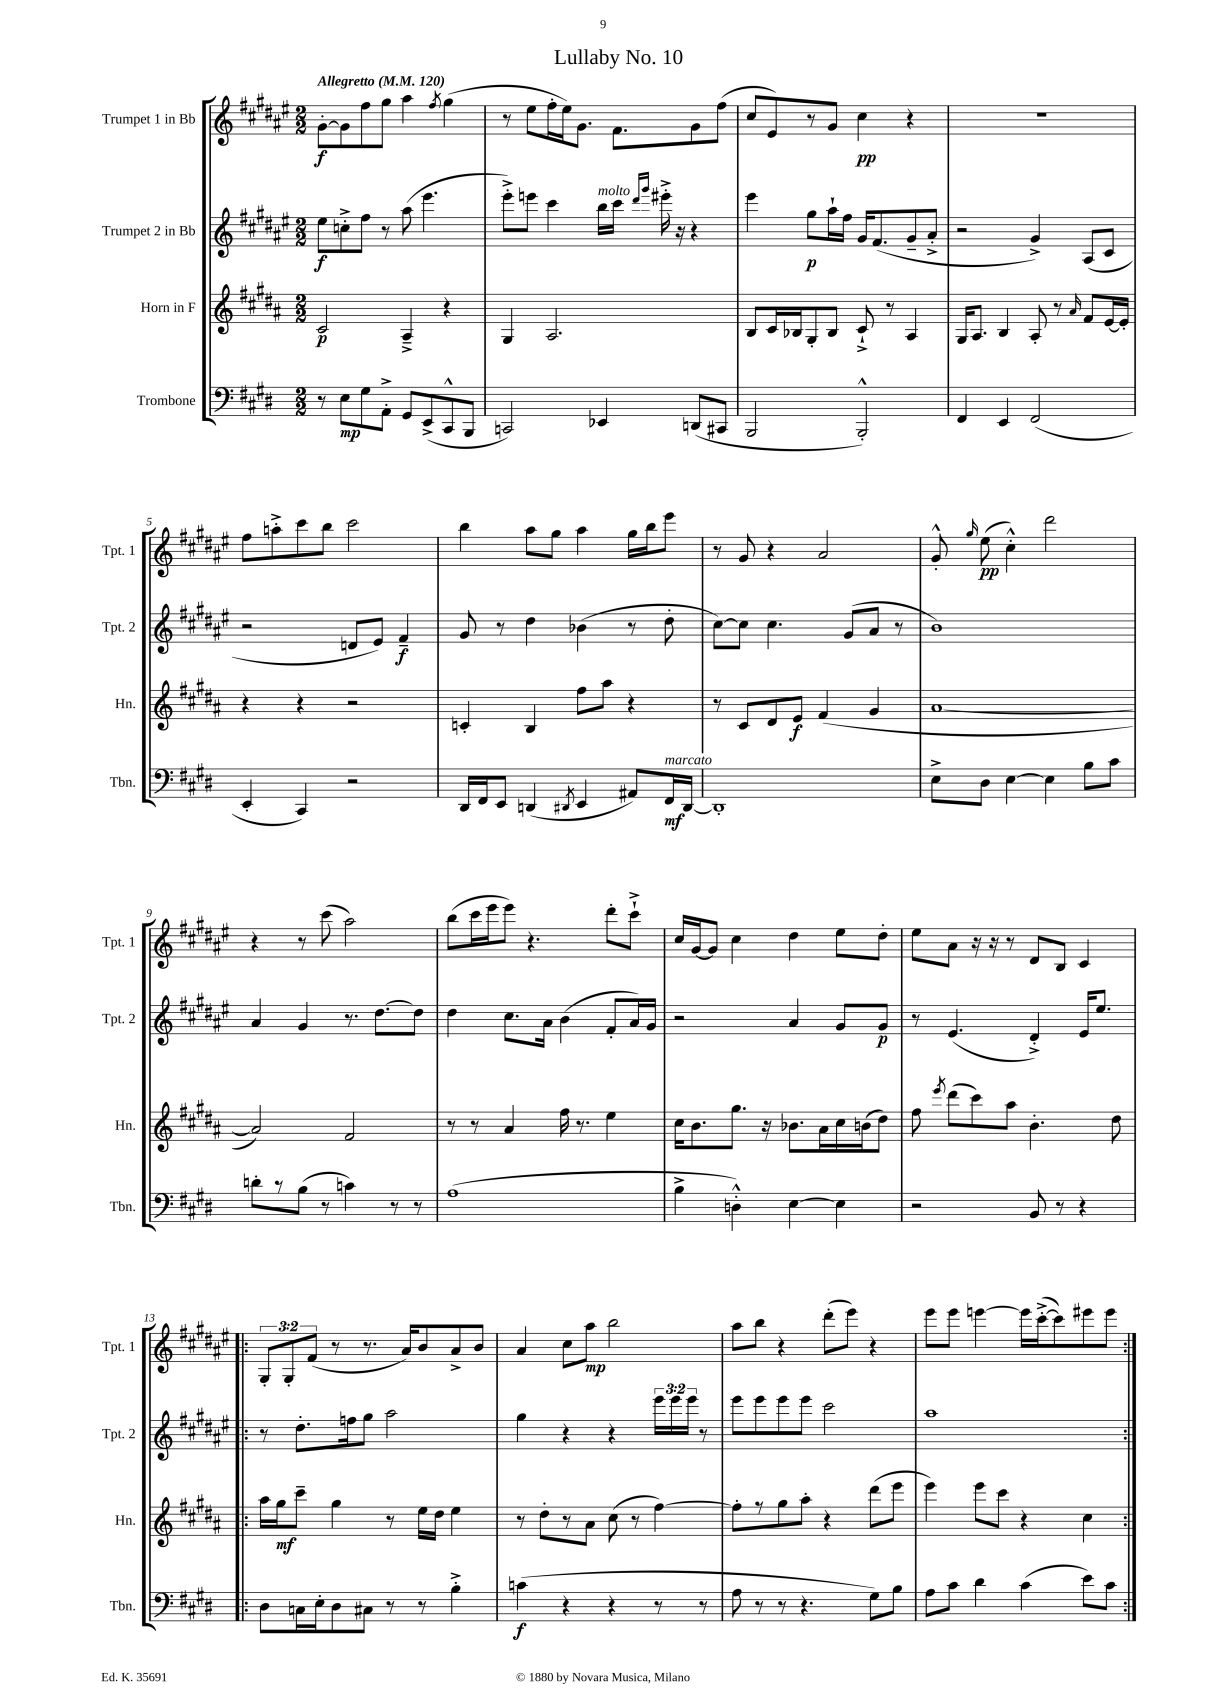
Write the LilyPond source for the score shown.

\header { title = "Lullaby No. 10" }
<<
\new StaffGroup <<
\new Staff = "s0" \with { instrumentName = "Trumpet 1 in Bb" shortInstrumentName = "Tpt. 1" } {
    \clef treble \key fis \major \numericTimeSignature \time 2/2 \override Staff.TupletNumber.text = #tuplet-number::calc-fraction-text \tempo "Allegretto" 4 = 120
    \autoBeamOff gis'8[~-.\f gis'8 fis''8 gis''8] ais''4 \acciaccatura { fis''8 } gis''4( |
    r8 eis''8[ fis''16-. eis''16) gis'8.] fis'8.[ gis'8 fis''8]( |
    cis''8[ eis'8) r8 gis'8] cis''4\pp r4 |
    R1 |
    fis''8[ a''8-.-> cis'''8 b''8] cis'''2 |
    b''4 ais''8[ gis''8] ais''4 gis''16[ b''16 eis'''8] |
    r8 gis'8 r4 ais'2 |
    gis'8-.-^ \grace { gis''16 } eis''8\pp( cis''4-.-^) dis'''2 |
    r4 r8 cis'''8( ais''2) |
    b''8[( cis'''16 eis'''16 eis'''8]) r4. dis'''8[-. cis'''8]-!-> |
    cis''16[ gis'16~ gis'8] cis''4 dis''4 eis''8[ dis''8]-. |
    eis''8[ ais'8] r16 r16 r8 dis'8[ b8] cis'4 |
    \repeat volta 2 { \tuplet 3/2 { gis8[-. gis8-. fis'8]( } r8 r8. ais'16[) b'8 ais'8-> b'8] |
    ais'4 cis''8[ ais''8]\mp b''2 |
    ais''8[ b''8] r4 dis'''8[-.( eis'''8]) r4 |
    eis'''8[ eis'''8] e'''4~ e'''16[ cis'''16~-.->( cis'''8) eis'''8 eis'''8] | }
}
\new Staff = "s1" \with { instrumentName = "Trumpet 2 in Bb" shortInstrumentName = "Tpt. 2" } {
    \clef treble \key fis \major \numericTimeSignature \time 2/2 \override Staff.TupletNumber.text = #tuplet-number::calc-fraction-text
    \autoBeamOff eis''8[\f c''8-.-> fis''8] r8 ais''8( eis'''4. |
    eis'''8[-.->) e'''8] cis'''4 b''16[^\markup { \italic "molto" } cis'''16] \grace { dis'''16[ gis'''16] } eis'''16-.-> r16 r4 |
    eis'''4 gis''8[\p ais''16-! fis''16] gis'16[ fis'8.( gis'8-- ais'8]-.-> |
    r2 gis'4->) ais8[( cis'8] |
    r2 d'8[ eis'8]) fis'4--\f |
    gis'8 r8 dis''4 bes'4( r8 dis''8-. |
    cis''8[~) cis''8] cis''4. gis'8[( ais'8] r8 |
    b'1) |
    ais'4 gis'4 r8. dis''8.[~ dis''8] |
    dis''4 cis''8.[ ais'16] b'4( fis'8[-. ais'16) gis'16] |
    r2 ais'4 gis'8[ gis'8]\p |
    r8 eis'4.( dis'4-.->) eis'16[ eis''8.] |
    \repeat volta 2 { r8 dis''8.[-. f''16 gis''8] ais''2 |
    gis''4 r4 r4 \tuplet 3/2 { eis'''16[ eis'''16 eis'''16] } r8 |
    eis'''8[ eis'''8 eis'''8 eis'''8] cis'''2 |
    ais''1 | }
}
\new Staff = "s2" \with { instrumentName = "Horn in F" shortInstrumentName = "Hn." } {
    \clef treble \key b \major \numericTimeSignature \time 2/2
    \autoBeamOff cis'2\p ais4---> r4 |
    gis4 ais2. |
    b8[ cis'16 bes16 gis8-. bes8] cis'8-!-> r8 ais4 |
    gis16[ ais8.] b4 ais8-. r8 \grace { ais'16 } fis'8[ e'16~ e'16]-. |
    r4 r4 r2 |
    c'4-. b4 fis''8[ ais''8] r4 |
    r8 cis'8[ dis'8 e'8]\f fis'4( gis'4 |
    ais'1~ |
    ais'2) fis'2 |
    r8 r8 ais'4 fis''16 r8. e''4 |
    cis''16[ b'8. gis''8.] r16 bes'8.[ ais'16 cis''16 b'16( dis''8]) |
    fis''8 \acciaccatura { e'''8 } dis'''8[( cis'''8) ais''8] b'4.-. dis''8 |
    \repeat volta 2 { ais''16[ gis''16\mf cis'''8]-- gis''4 r8 e''16[ dis''16] e''4 |
    r8 dis''8[-. r8 ais'8] cis''8( r8 fis''4~) |
    fis''8[-. r8 gis''8 ais''8]-. r4 dis'''8[( e'''8] |
    e'''4) e'''8[ cis'''8] r4 cis''4 | }
}
\new Staff = "s3" \with { instrumentName = "Trombone" shortInstrumentName = "Tbn." } {
    \clef bass \key e \major \numericTimeSignature \time 2/2
    \autoBeamOff r8 e8[\mp gis8 a,8]-.-> gis,8[ e,8->( cis,8-^ b,,8] |
    c,2) ees,4 d,8[( cis,8] |
    b,,2 b,,2-.-^) |
    fis,4 e,4 fis,2( |
    e,4-. cis,4) r2 |
    dis,16[ fis,16 e,8] d,4( \acciaccatura { dis,8 } e,4 ais,8[) fis,16\mf^\markup { \italic "marcato" } dis,16]~ |
    dis,1-. |
    e8[-> dis8] e4~ e4 b8[ cis'8] |
    d'8[-. r8 b8]( r8 c'4) r8 r8 |
    a1( |
    b4-> d4-.-^) e4~ e4 |
    r2 b,8 r8 r4 |
    \repeat volta 2 { dis8[ c16 e16-. dis8 cis8] r8 r8 b4-.-> |
    c'4\f( r4 r4 r8 r8 |
    a8 r8 r8 r4. gis8[) b8] |
    a8[ cis'8] dis'4 cis'4( e'8[) cis'8] | }
}
>>
>>
